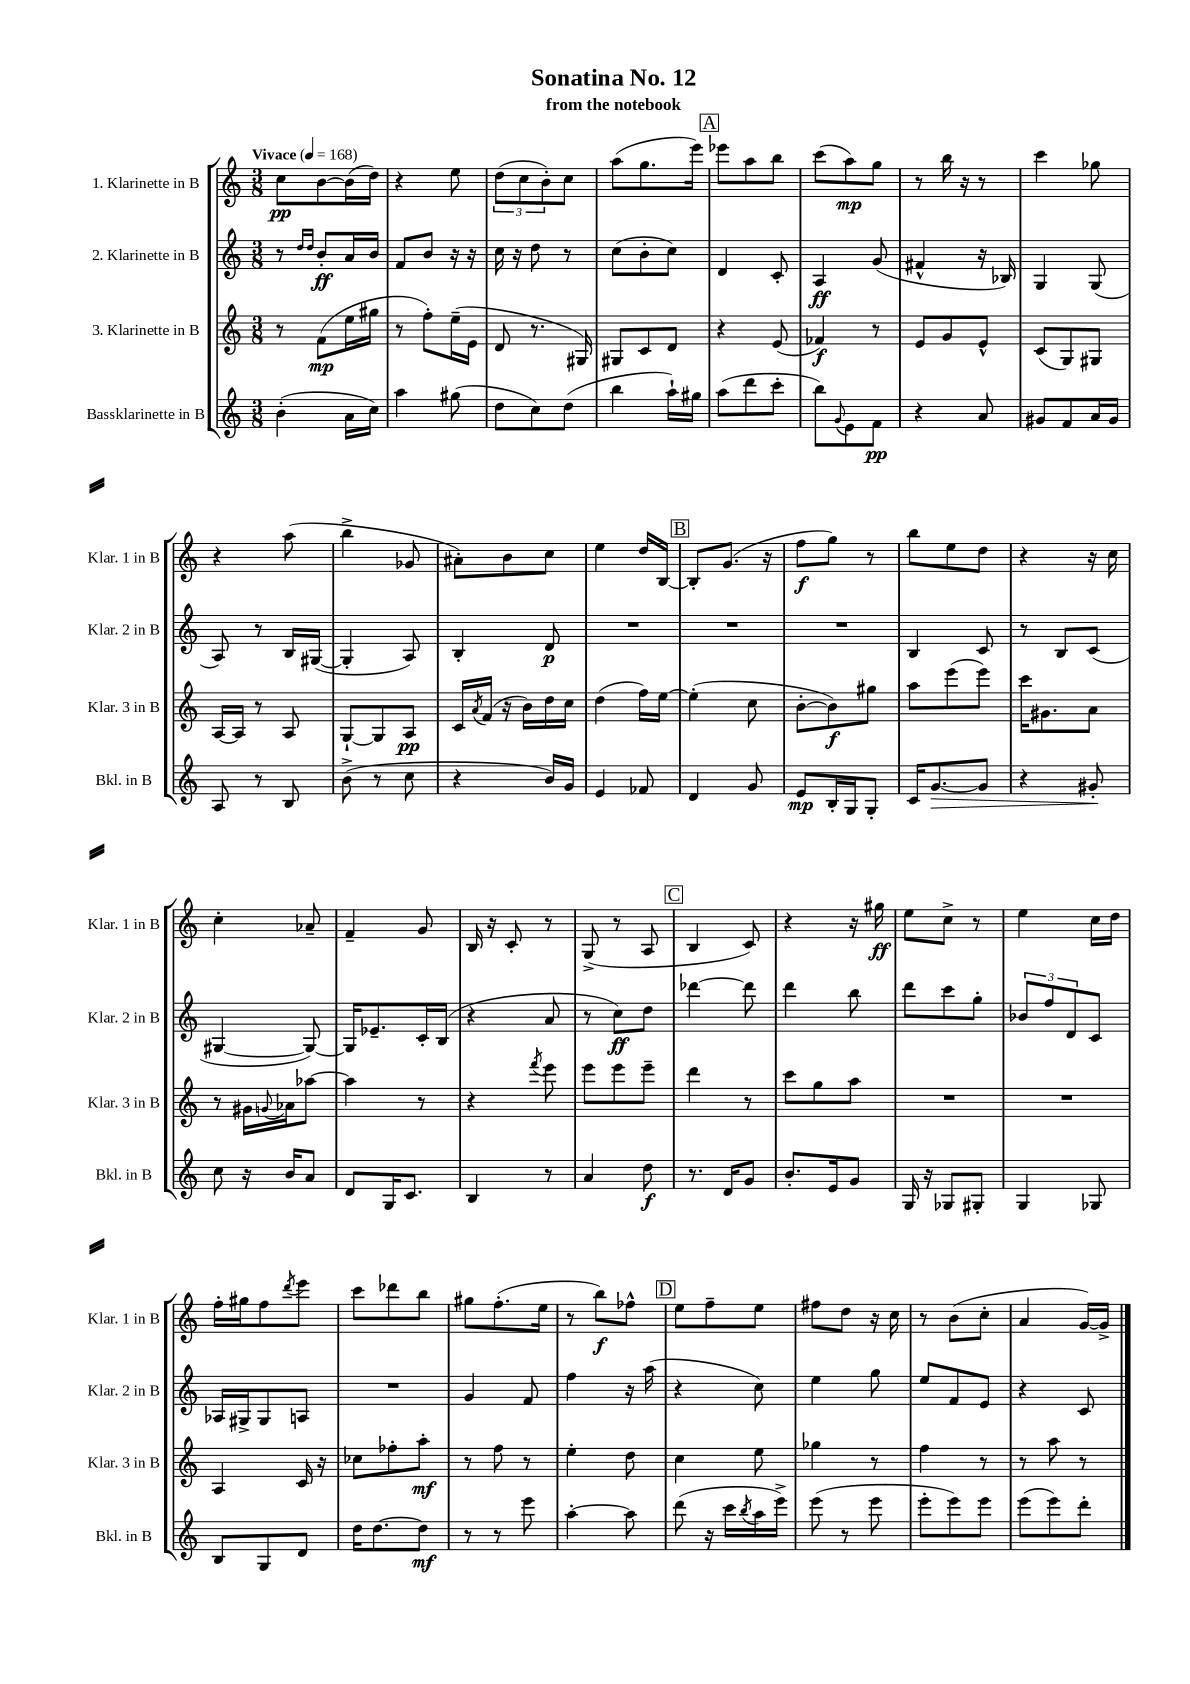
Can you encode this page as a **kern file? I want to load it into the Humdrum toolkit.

**kern	**kern	**kern	**kern
*staff4	*staff3	*staff2	*staff1
*clefG2	*clefG2	*clefG2	*clefG2
*k[]	*k[]	*k[]	*k[]
*M3/8	*M3/8	*M3/8	*M3/8
*MM168	*MM168	*MM168	*MM168
(4b'\	8r	8r	8cc\L
.	.	16qqdd/LL	.
.	.	16qqdd/JJ	.
.	(8f\L	8b'/L	[8b\
16a\LL	16ee\L	16a/L	(16b\]L
16cc\JJ)	16gg#\JJ	16b/JJ	16dd\JJ)
=	=	=	=
4aa\	8r	8f/L	4r
.	8ff'\L)	8b/J	.
(8gg#\	(16ee~\L	16r	8ee\
.	16e\JJ	16r	.
=	=	=	=
8dd\L	8d/	16cc\	(12dd\L
.	.	16r	.
.	.	.	12cc\
8cc\)	8.r	8dd\	.
.	.	.	12b'\)
(8dd\J	.	8r	8cc\J
.	16G#/)	.	.
=	=	=	=
4bb\	8G#/L	(8cc\L	(8aa\L
.	8c/	8b'\	8.gg\
16aa`\LL)	8d/J	8cc\J)	.
16gg#\JJ	.	.	16eee\Jk)
=	=	=	=
(8aa\L	4r	4d/	8eee-\L
8ddd\	.	.	8aa\
8ccc'\J	(8e/	8c'/	8bb\J
=	=	=	=
8bb\L)	4f-/)	4A/	(8ccc\L
8qqg/	.	.	.
8e\	.	.	8aa\)
8f\J	8r	(8g/	8gg\J
=	=	=	=
4r	8e/L	4f#^^/	8r
.	8g/	.	16bb\
.	.	.	16r
8a/	8e^^/J	16r	8r
.	.	16B-/)	.
=	=	=	=
8g#/L	(8c/L	4G/	4ccc\
8f/	8G/)	.	.
16a/L	8G#/J	(8G/	8gg-\
16g#/JJ	.	.	.
=	=	=	=
8A/	[16A/LL	8A/)	4r
.	16A/]JJ	.	.
8r	8r	8r	.
8B/	8A/	16B/LL	(8aa\
.	.	([16G#/JJ	.
=	=	=	=
(8b^\	[8G`/L	4G#'/]	4bb^\
8r	8G/]	.	.
8cc\	8A/J	8A/)	8g-/
=	=	=	=
4r	16c/LL	4B'/	8a#'\L)
.	8qa/	.	.
.	(16f/JJ	.	.
.	16r	.	8b\
.	16b\LL)	.	.
16b/LL)	16dd\	8d/	8cc\J
16g/JJ	16cc\JJ	.	.
=	=	=	=
4e/	(4dd\	4.r	4ee\
8f-/	16ff\LL)	.	16dd/LL
.	[16ee\JJ	.	[16B/JJ
=	=	=	=
4d/	(4ee'\]	4.r	8B'/]L
.	.	.	(8.g/J
8g/	8cc\	.	.
.	.	.	16r
=	=	=	=
8e/L	[8b'\L	4.r	8ff\L
16B'/L	8b\])	.	8gg\J)
16G/J	.	.	.
8G'/J	8gg#\J	.	8r
=	=	=	=
16c/LK	8aa\L	4B/	8bb\L
[8.g/	.	.	.
.	(8eee\	.	8ee\
8g/]J	8eee\J)	8c/	8dd\J
=	=	=	=
4r	16ccc\LK	8r	4r
.	8.g#\	.	.
.	.	8B/L	.
8g#'/	8a\J	(8c/J	16r
.	.	.	16cc\
=	=	=	=
8cc\	8r	[4G#/	4cc'\
16r	16g#\LL	.	.
.	8qqg/	.	.
16b/LK	16a-\J	.	.
8a/J	[8aa-\J	8G#/_)	8a-~/
=	=	=	=
8d/L	4aa-\]	16G#/]LK	4f~/
.	.	8.e-~/	.
16G/K	.	.	.
8.c/J	.	.	.
.	8r	16c'/L	8g/
.	.	(16B/JJ	.
=	=	=	=
4B/	4r	4r	16B/
.	.	.	16r
.	.	.	8c'/
.	8qfff/	.	.
8r	8eee\	8a/	8r
=	=	=	=
4a/	8eee\L	8r	(8G^/
.	8eee\	8cc\L)	8r
8dd\	8eee~\J	8dd\J	8A/
=	=	=	=
8.r	4ddd\	[4ddd-\	4B/
16d/LK	.	.	.
8g/J	8r	8ddd-\]	8c/)
=	=	=	=
8.b'/L	8ccc\L	4ddd\	4r
.	8gg\	.	.
16e/k	.	.	.
8g/J	8aa\J	8bb\	16r
.	.	.	16gg#\
=	=	=	=
16G/	4.r	8ddd\L	8ee\L
16r	.	.	.
8G-/L	.	8ccc\	8cc^\J
8G#'/J	.	8gg'\J	8r
=	=	=	=
4G/	4.r	12b-/L	4ee\
.	.	12ff/	.
.	.	12d/	.
8G-/	.	8c/J	16cc\LL
.	.	.	16dd\JJ
=	=	=	=
8B/L	4A/	16A-/LL	16ff'\LL
.	.	16G#^/J	16gg#\J
8G/	.	8G#/	8ff\
.	.	.	8qddd/
8d/J	16c/	8A/J	8eee\J
.	16r	.	.
=	=	=	=
16dd\LK	8cc-\L	4.r	8ccc\L
[8.dd\	.	.	.
.	8ff-'\	.	8ddd-\
8dd\]J	8aa'\J	.	8bb\J
=	=	=	=
8r	8r	4g/	8gg#\L
8r	8ff\	.	(8.ff'\
8eee\	8r	8f/	.
.	.	.	16ee\Jk
=	=	=	=
[4aa'\	4ee'\	4ff\	8r
.	.	.	8bb\L)
8aa\]	8dd\	16r	8ff-^^\J
.	.	(16aa\	.
=	=	=	=
(8ddd\	4cc\	4r	8ee\L
16r	.	.	8ff~\
16ccc\LL	.	.	.
8qbb/	.	.	.
16aa\	8ee\	8cc\)	8ee\J
16eee^\JJ)	.	.	.
=	=	=	=
(8eee\	4gg-\	4ee\	8ff#\L
8r	.	.	8dd\J
8eee\	8r	8gg\	16r
.	.	.	16cc\
=	=	=	=
8eee'\L	4ff\	8ee/L	8r
8eee\)	.	8f/	(8b\L
8eee\J	8r	8e/J	8cc'\J
=	=	=	=
(8eee\L	8r	4r	4a/
8eee\)	8aa\	.	.
8ddd'\J	8r	8c/	[16g/LL)
.	.	.	16g^/]JJ
==	==	==	==
*-	*-	*-	*-
